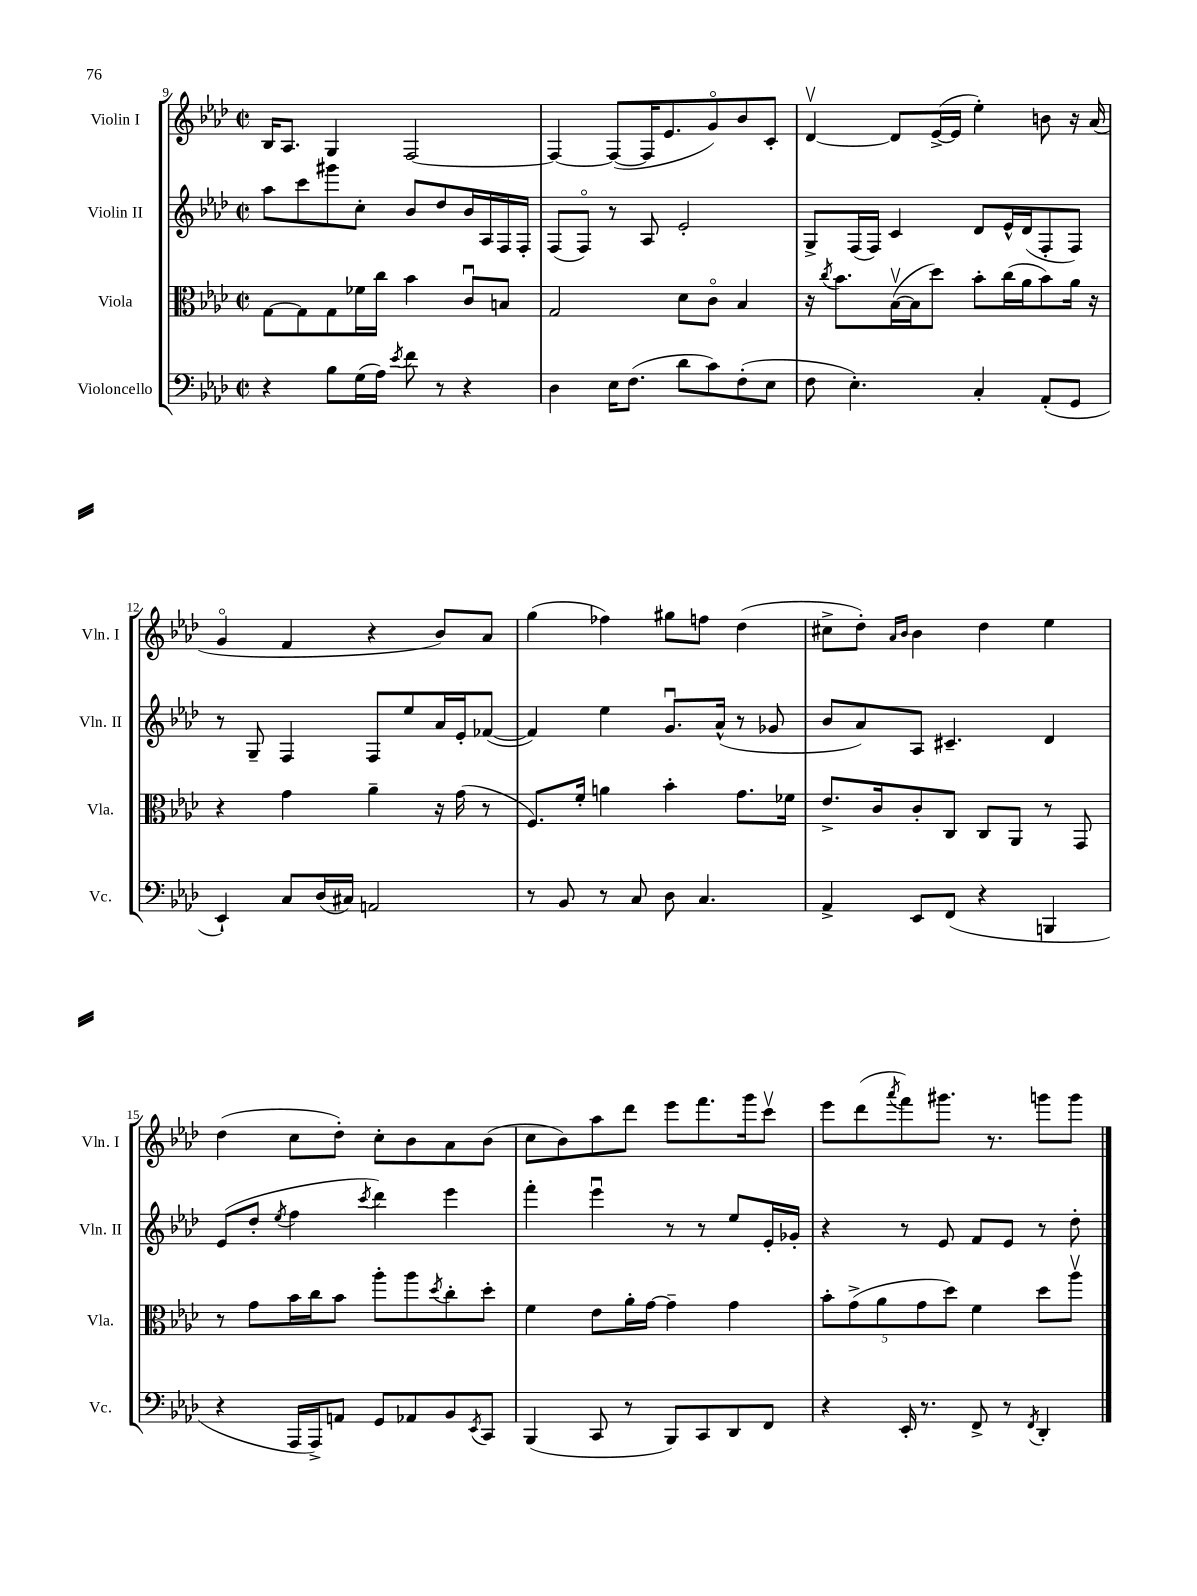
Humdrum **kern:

**kern	**kern	**kern	**kern
*part4	*part3	*part2	*part1
*staff4	*staff3	*staff2	*staff1
*I"Violoncello	*I"Viola	*I"Violin II	*I"Violin I
*I'Vc.	*I'Vla.	*I'Vln. II	*I'Vln. I
*clefF4	*clefC3	*clefG2	*clefG2
*k[b-e-a-d-]	*k[b-e-a-d-]	*k[b-e-a-d-]	*k[b-e-a-d-]
*M2/2	*M2/2	*M2/2	*M2/2
*met(c|)	*met(c|)	*met(c|)	*met(c|)
=9	=9	=9	=9
4r	[8G\L	8aa-\L	16B-/KL
.	.	.	8.A-/J
.	8G\]	8ccc\	.
8B-\L	8G\	8ggg#X\	4G/
(16G\L	16f-X\L	8cc'\J	.
16A-\JJ)	16cc\JJ	.	.
8qe-/	.	.	.
8f\	4b-\	8b-/L	[2F/
8r	.	8dd-/	.
4r	8cu/L	16b-/L	.
.	.	16A-/	.
.	8Bn/J	16F/	.
.	.	16F'/JJ	.
=10	=10	=10	=10
4D-\	2G/	(8F/L	4F/_
.	.	8F/J)	.
16E-\KL	.	8r	(8F/L_
(8.F\J	.	.	.
.	.	8A-/	16F/K]
.	.	.	8.e-/
8d-\L	8d-\L	2e-'/	.
8c\)	8c\J	.	8g/)
(8F'\	4B-/	.	8b-/
8E-\J	.	.	8c'/J
=11	=11	=11	=11
8F\	16r	8G^/L	[4d-v/
.	8qcc/	.	.
.	8.b-\L	.	.
4.E-'\)	.	(16F/L	.
.	.	16F/JJ)	.
.	([16B-v\L	4c/	8d-/L]
.	16B-\J]	.	.
.	8dd-\J)	.	([16e-^/L
.	.	.	16e-/JJ]
4C'/	8b-'\L	8d-/L	4ee-'\)
.	(16cc\L	16e-^^/L	.
.	16a-\J	(16d-/J	.
(8AA-'/L	8b-\)	8F'/	8bn\
8GG/J	16a-\Jk	8F/J)	16r
.	16r	.	(16a-/
!!LO:LB:g=z
=12	=12	=12	=12
4EE-`/)	4r	8r	4g/
.	.	8G~/	.
8C/L	4g\	4F/	4f/
(16D-/L	.	.	.
16C#X/JJ)	.	.	.
2AAn/	4a-~\	8F/L	4r
.	.	8ee-/	.
.	16r	16a-/L	8b-/L)
.	(16g\	16e-'/J	.
.	8r	([8f-X/J	8a-/J
=13	=13	=13	=13
8r	8.F/L)	4f-/])	(4gg\
8BB-/	.	.	.
.	16f'/Jk	.	.
8r	4an\	4ee-\	4ff-X\)
8C/	.	.	.
8D-\	4b-'\	8.gu/L	8gg#X\L
4.C/	.	.	8ffn\J
.	.	(16a-^^/Jk	.
.	8.g\L	8r	(4dd-\
.	.	8g-X/	.
.	16f-X\Jk	.	.
=14	=14	=14	=14
4AA-^/	8.e-^/L	8b-/L	8cc#X^\L
.	.	8a-/)	8dd-'\J)
.	16c/k	.	.
.	.	.	16qqa-/LL
.	.	.	16qqb-/JJ
8EE-/L	8c'/	8A-/J	4b-\
(8FF/J	8C/J	4.c#X~/	.
4r	8C/L	.	4dd-\
.	8AA-/J	.	.
4BBBn/	8r	4d-/	4ee-\
.	8GG/	.	.
!!LO:LB:g=z
=15	=15	=15	=15
4r	8r	(8e-/L	(4dd-\
.	8g\L	8dd-'/J	.
.	.	8qee-/	.
16AAA-/LL	16b-\L	4ff\	8cc\L
16AAA-^/J)	16cc\J	.	.
8AAn/J	8b-\J	.	8dd-'\J)
.	.	8qccc/	.
8GG/L	8aa-'\L	4ddd-\)	8cc'\L
8AA-X/	8aa-\	.	8b-\
.	8qdd-/	.	.
8BB-/	8cc'\	4eee-\	8a-\
8qEE-/	.	.	.
8CC/J	8dd-'\J	.	(8b-\J
=16	=16	=16	=16
(4BBB-/	4f\	4fff'\	8cc\L
.	.	.	8b-\)
8CC/	8e-\L	4eee-u\	8aa-\
8r	16a-'\L	.	8ddd-\J
.	[16g\JJ	.	.
8BBB-/L)	4g~\]	8r	8eee-\L
8CC/	.	8r	8.fff\
8DD-/	4g\	8ee-/L	.
.	.	.	16ggg\k
8FF/J	.	16e-'/L	8cccv\J
.	.	16g-X'/JJ	.
=17	=17	=17	=17
4r	10b-'\L	4r	8eee-\L
.	(10g^\	.	.
.	.	.	(8ddd-\
.	10a-\	.	.
.	.	.	8qaaa-/
16EE-'/	.	8r	8fff\)
.	10g\	.	.
8.r	.	.	.
.	.	8e-/	8.ggg#X\J
.	10dd-\J)	.	.
8FF^/	4f\	8f/L	.
.	.	.	8.r
8r	.	8e-/J	.
8qFF/	.	.	.
4DD-'/	8dd-\L	8r	8gggn\L
.	8aa-v\J	8dd-'\	8ggg\J
==	==	==	==
*-	*-	*-	*-
